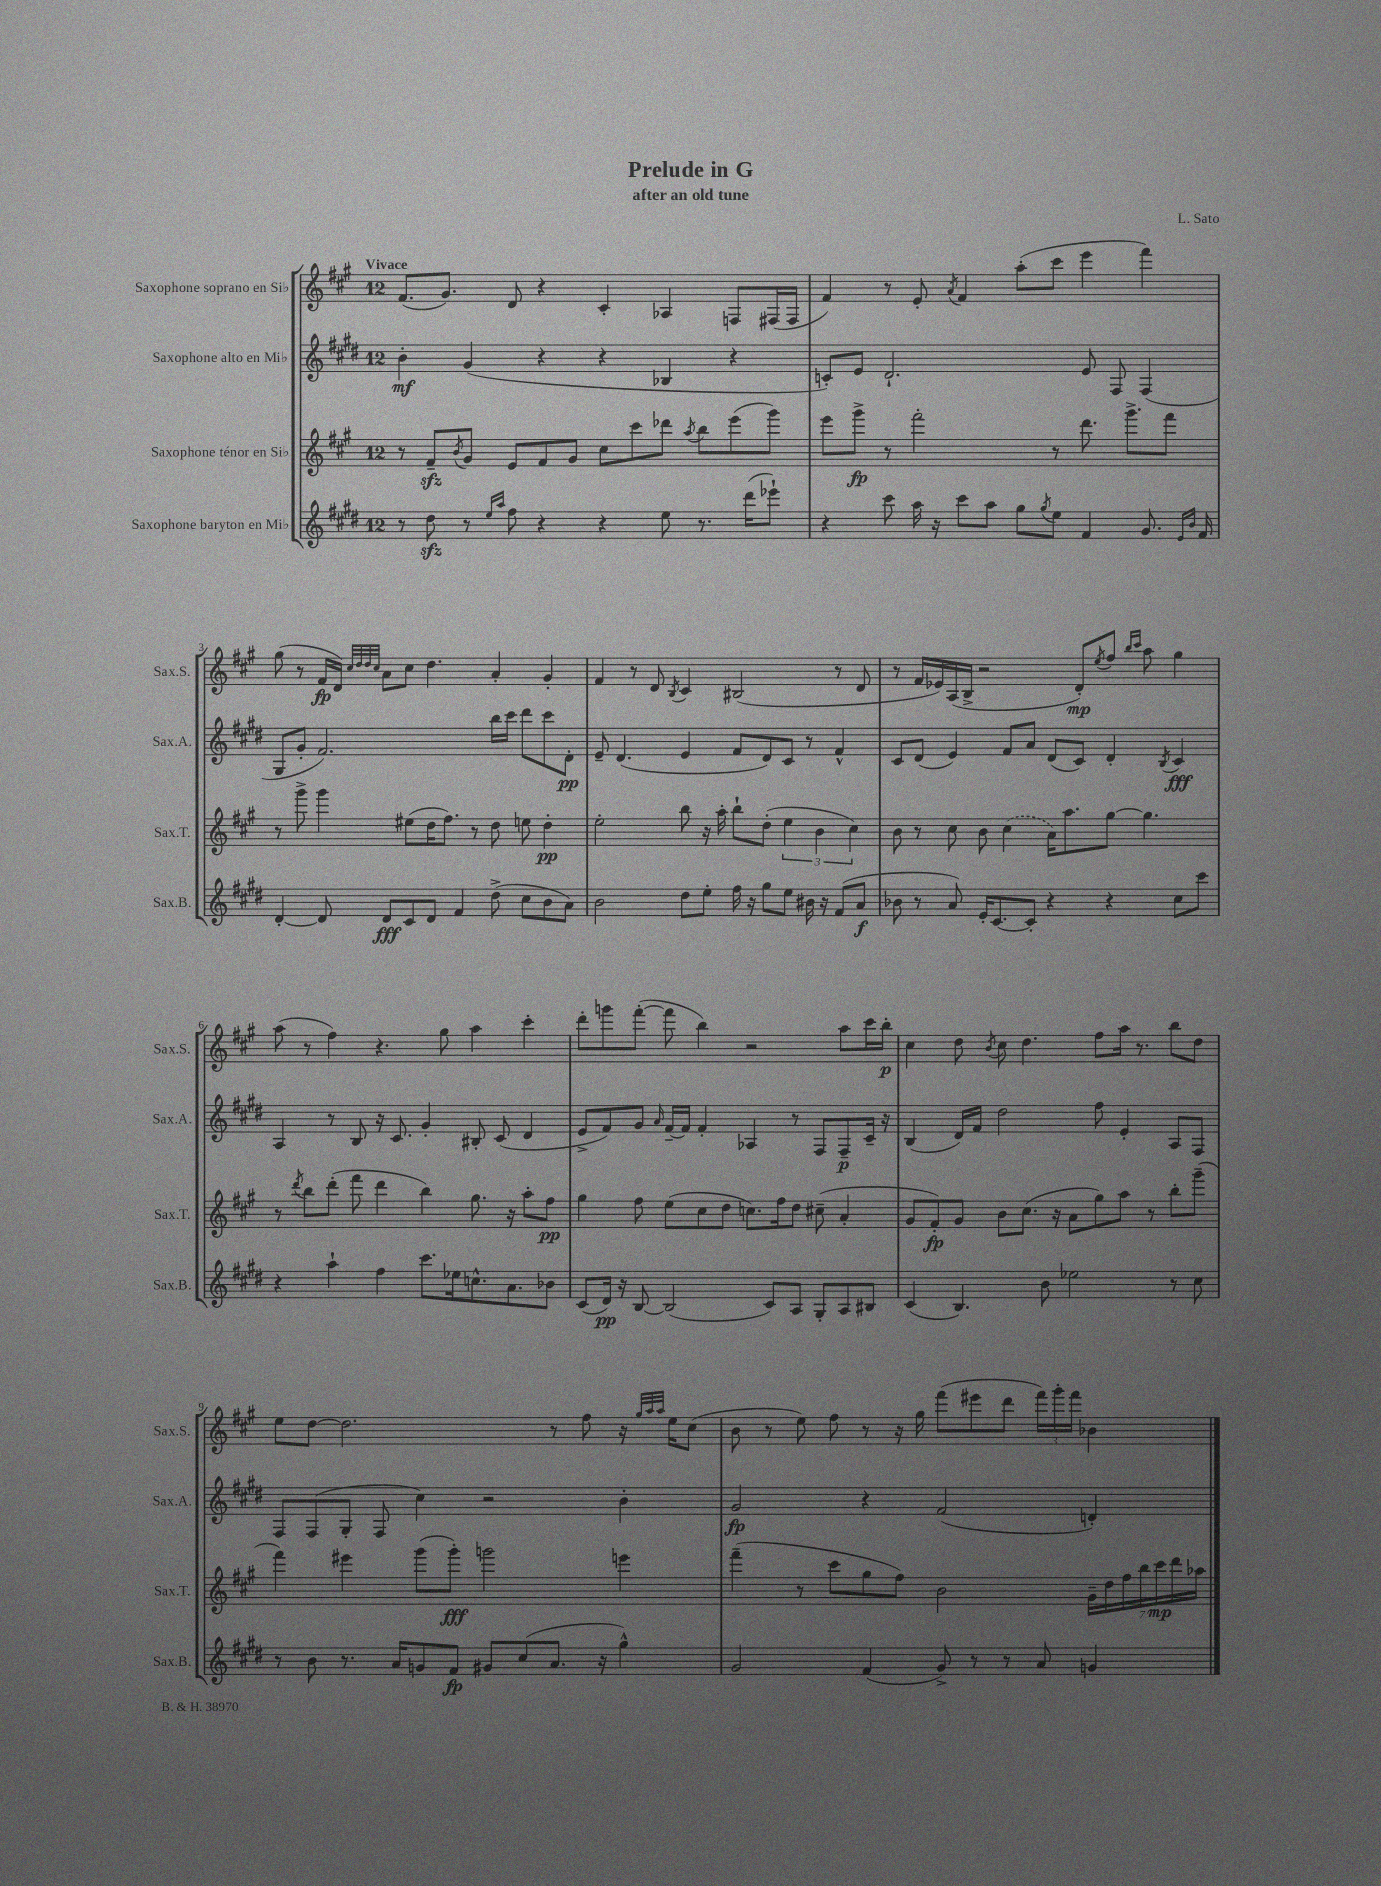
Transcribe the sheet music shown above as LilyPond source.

\header { title = "Prelude in G" composer = "L. Sato" subtitle = "after an old tune" }
<<
\new StaffGroup <<
\new Staff = "s0" \with { instrumentName = "Saxophone soprano en Sib" shortInstrumentName = "Sax.S." } {
    \clef treble \key a \major \once \override Staff.TimeSignature.style = #'single-digit \time 12/8 \tempo "Vivace"
    fis'8.( gis'8.) d'8 r4 cis'4-. aes4 f8 fis16( fis16 |
    fis'4) r8 e'8-. \acciaccatura { a'8 } fis'4 a''8-.( cis'''8 e'''4 fis'''4) |
    gis''8( r8 fis'16\fp d'16) \grace { cis''32 d''32 d''32 cis''32 } a'8 cis''8 d''4. a'4-. gis'4-. |
    fis'4 r8 d'8 \acciaccatura { b8 } cis'4 bis2( r8 d'8 |
    r8 fis'16 ees'16) a16( b16-> r2 d'8-.\mp) \acciaccatura { e''8 } fis''8 \grace { b''16 cis'''16 } a''8 gis''4 |
    a''8( r8 fis''4) r4. gis''8 a''4 cis'''4-. |
    d'''8-. g'''8 fis'''8~-.( fis'''8 b''4) r2 a''8 cis'''16 b''16-.\p |
    cis''4 d''8 \acciaccatura { b'8 } cis''8 d''4. fis''8 a''16 r8. b''8 d''8 |
    e''8 d''8~ d''2. r8 fis''8 r16 \grace { gis''32 a''32 a''32 } e''16 cis''8( |
    b'8 r8 e''8) fis''8 r8 r16 gis''16 fis'''8( eis'''8 d'''8 \tuplet 3/2 { fis'''16) gis'''16-. fis'''16 } bes'4 \bar "|." |
}
\new Staff = "s1" \with { instrumentName = "Saxophone alto en Mib" shortInstrumentName = "Sax.A." } {
    \clef treble \key e \major \once \override Staff.TimeSignature.style = #'single-digit \time 12/8
    b'4-.\mf gis'4( r4 r4 bes4 r4 |
    c'8-.) e'8 dis'2.-! e'8 fis8 fis4( |
    gis8 gis'8-. fis'2.) b''16 cis'''16 dis'''8 cis'''8 dis'8-.\pp |
    e'8-- dis'4.( e'4 fis'8 dis'8) cis'8 r8 fis'4-^ |
    cis'8 dis'8( e'4) fis'8 a'8 dis'8( cis'8) dis'4-. \acciaccatura { b8 } cis'4\fff |
    a4 r8 b8 r16 cis'8. gis'4-. bis8-. cis'8( dis'4 |
    e'8-> fis'8) gis'8 \grace { a'16 } fis'16~-- fis'16 fis'4-. aes4 r8 fis8 fis8--\p cis'16-- r16 |
    b4( dis'16) fis'16 dis''2 fis''8 e'4-. a8 fis8 |
    fis8 fis8( gis8-. fis8 cis''4) r2 b'4-. |
    gis'2\fp r4 fis'2( d'4-.) \bar "|." |
}
\new Staff = "s2" \with { instrumentName = "Saxophone ténor en Sib" shortInstrumentName = "Sax.T." } {
    \clef treble \key a \major \once \override Staff.TimeSignature.style = #'single-digit \time 12/8
    r8 fis'8--\sfz \acciaccatura { b'8 } gis'8 e'8 fis'8 gis'8 cis''8 cis'''8 des'''8 \acciaccatura { a''8 } b''8 e'''8( gis'''8) |
    e'''8 gis'''8->\fp r8 fis'''2-. r8 d'''8. gis'''8.-> fis'''8 |
    r8 gis'''8-> gis'''4 eis''8( d''16 fis''8.) r8 d''8 e''8 d''4-.\pp |
    e''2-. b''8 r16 a''16-. b''8-! d''8-.( \tuplet 3/2 { e''4 b'4 cis''4) } |
    b'8 r8 cis''8 b'8 \once \slurDashed cis''4( a'16) a''8. gis''8~ gis''4. |
    r8 \acciaccatura { d'''8 } b''8 d'''8-.( fis'''8 d'''4 b''4) gis''8. r16 a''8-. fis''8\pp |
    gis''4 fis''8 e''8( cis''8 d''8 c''8.) fis''16 d''8 cis''8--( a'4-. |
    gis'8 fis'8-.\fp) gis'8 b'8 cis''8.( r16 a'8 gis''8) a''8 r8 b''8-. gis'''8--( |
    fis'''4) eis'''4 gis'''8( gis'''8-.\fff) g'''2 e'''4 |
    fis'''4--( r8 cis'''8 gis''8 fis''8) b'2 \tuplet 7/4 { gis'16-- d''16 fis''16 b''16 cis'''16\mp d'''16 aes''16 } \bar "|." |
}
\new Staff = "s3" \with { instrumentName = "Saxophone baryton en Mib" shortInstrumentName = "Sax.B." } {
    \clef treble \key e \major \once \override Staff.TimeSignature.style = #'single-digit \time 12/8
    r8 dis''8\sfz r8 \grace { e''16 a''16 } fis''8 r4 r4 e''8 r8. dis'''16( ees'''8-!) |
    r4 cis'''8 a''16 r16 cis'''8 a''8 gis''8 \acciaccatura { gis''8 } e''8 fis'4 gis'8. \grace { e'16 b'16 } fis'16 |
    dis'4~-. dis'8 dis'8\fff cis'8 dis'8 fis'4 dis''8->( cis''8 b'8 a'8) |
    b'2 dis''8 e''8-. fis''16 r16 gis''8 e''8 bis'16 r16 fis'8( a'8\f |
    bes'8 r8 a'8) e'16-. cis'8.~ cis'8-. r4 r4 cis''8 cis'''8 |
    r4 a''4-! fis''4 cis'''8. ees''16 c''8.-^ a'8. bes'8 |
    cis'8( dis'16\pp) r16 b8~ b2( cis'8) a8 gis8-. a8 bis8 |
    cis'4( b4.) b'8 ees''2 r8 cis''8 |
    r8 b'8 r8. a'16 g'8 fis'8\fp gis'8 cis''8( a'8. r16 gis''4-^) |
    gis'2 fis'4( gis'8->) r8 r8 a'8 g'4 \bar "|." |
}
>>
>>
